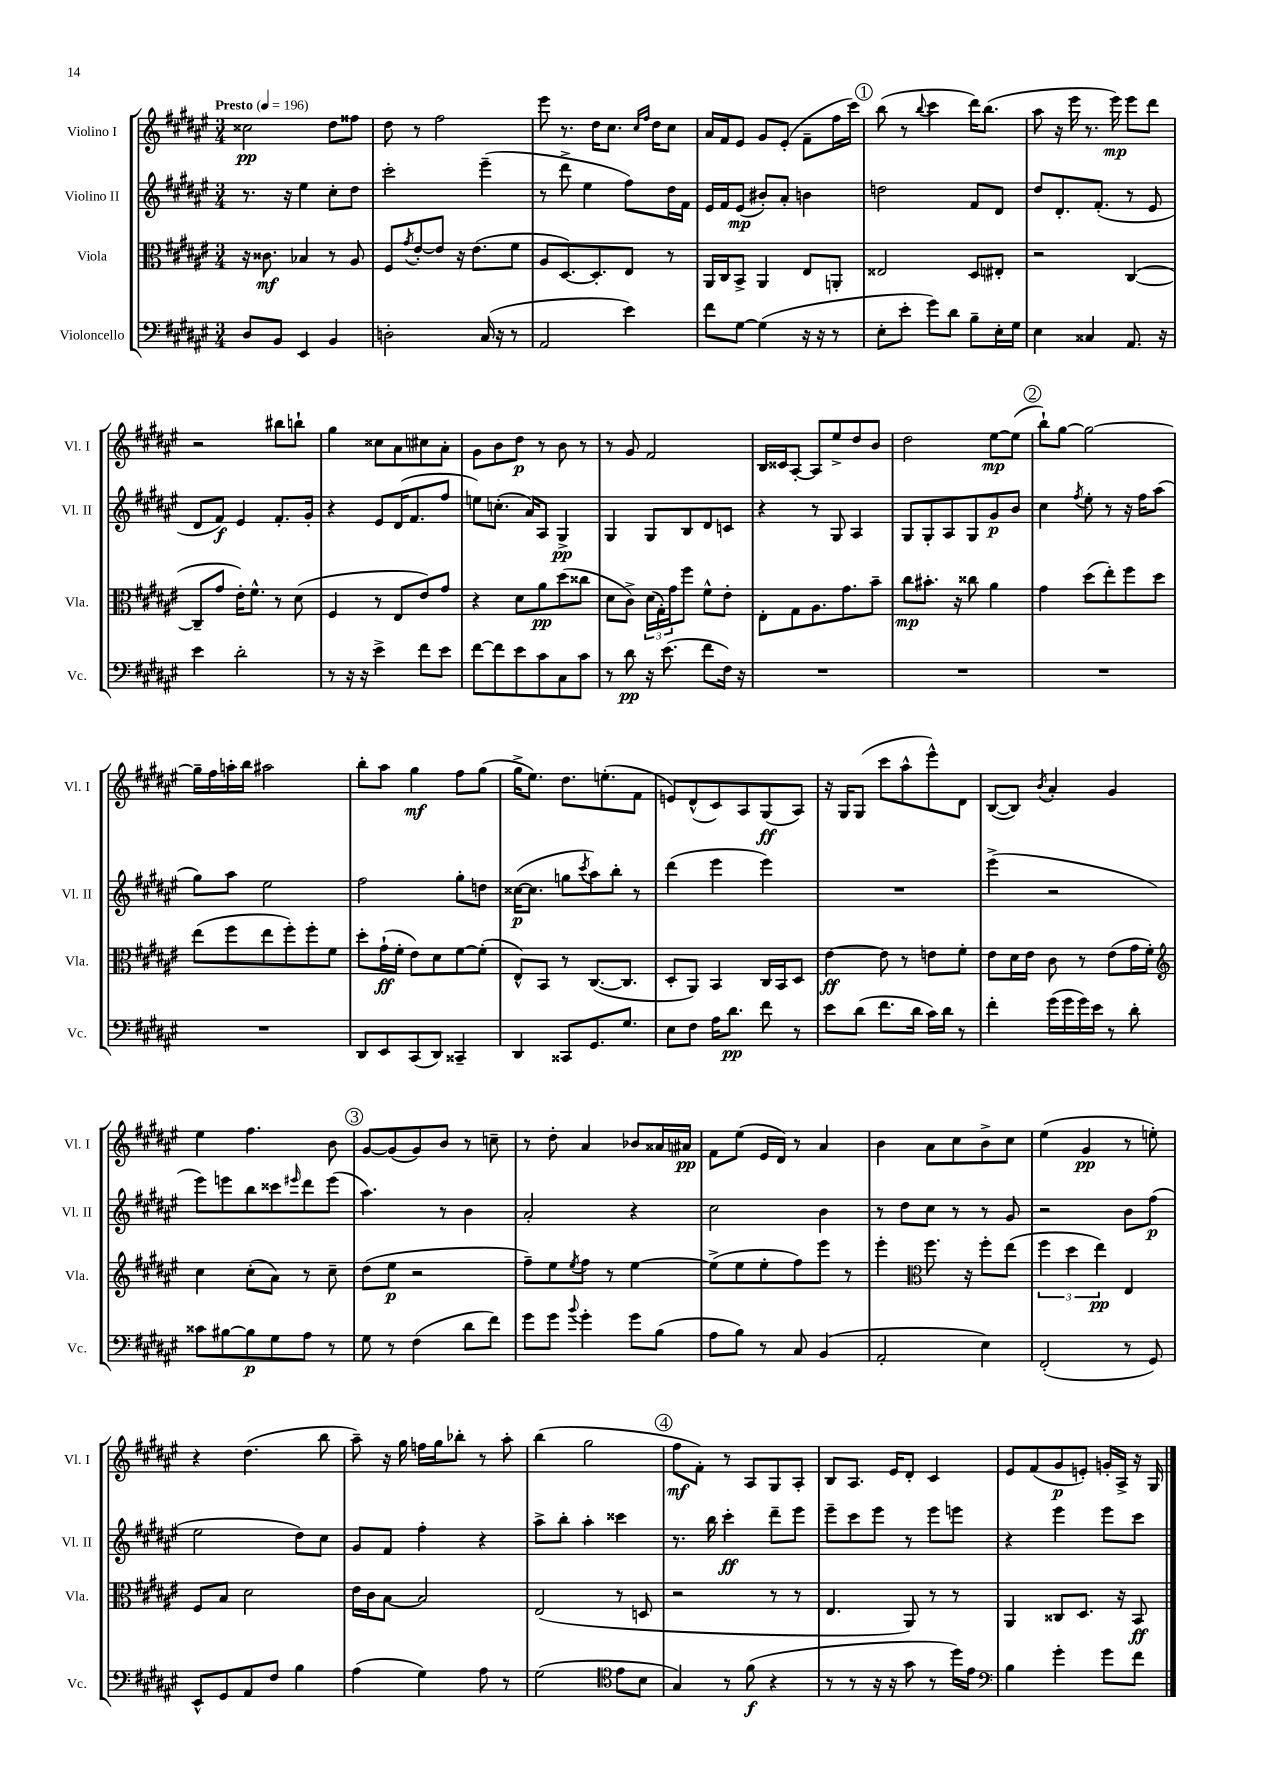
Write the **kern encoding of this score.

**kern	**dynam	**kern	**dynam	**kern	**dynam	**kern	**dynam
*part4	*part4	*part3	*part3	*part2	*part2	*part1	*part1
*staff4	*staff4	*staff3	*staff3	*staff2	*staff2	*staff1	*staff1
*I"Violoncello	*	*I"Viola	*	*I"Violino II	*	*I"Violino I	*
*I'Vc.	*	*I'Vla.	*	*I'Vl. II	*	*I'Vl. I	*
*clefF4	*	*clefC3	*	*clefG2	*	*clefG2	*
*k[f#c#g#d#a#e#]	*	*k[f#c#g#d#a#e#]	*	*k[f#c#g#d#a#e#]	*	*k[f#c#g#d#a#e#]	*
*M3/4	*	*M3/4	*	*M3/4	*	*M3/4	*
*MM196	*	*MM196	*	*MM196	*	*MM196	*
=1	=1	=1	=1	=1	=1	=1	=1
!	!	!	!	!	!	!LO:TX:a:B:t=Presto	!
8D#/L	.	16r	.	8.r	.	2cc##X\	pp
.	.	8.c##X\	mf	.	.	.	.
8BB/J	.	.	.	.	.	.	.
.	.	.	.	16r	.	.	.
4EE#/	.	4B-X/	.	4ee#\	.	.	.
4BB/	.	8r	.	8cc#'\L	.	8dd#\L	.
.	.	8A#/	.	8dd#\J	.	8ff##X\J	.
=2	=2	=2	=2	=2	=2	=2	=2
2Dn'\	.	8F#/L	.	2ccc#'\	.	8dd#\	.
.	.	8qg#/	.	.	.	.	.
.	.	[8e#'/	.	.	.	8r	.
.	.	8e#/J]	.	.	.	2ff#\	.
.	.	16r	.	.	.	.	.
.	.	(8.e#\L	.	.	.	.	.
(16C#/	.	.	.	(4eee#~\	.	.	.
16r	.	.	.	.	.	.	.
8r	.	8f#\J	.	.	.	.	.
=3	=3	=3	=3	=3	=3	=3	=3
2AA#/	.	8A#/L	.	8r	.	8eee#\	.
.	.	[8.D#/)	.	8ddd#^\	.	8.r	.
.	.	.	.	4ee#\	.	.	.
.	.	8.D#'/]	.	.	.	16dd#\KL	.
.	.	.	.	.	.	8.cc#\J	.
4e#\)	.	8E#/J	.	8ff#\L)	.	.	.
.	.	.	.	.	.	16qqcc#/LL	.
.	.	.	.	.	.	16qqff#/JJ	.
.	.	.	.	.	.	16dd#\KL	.
.	.	8r	.	16dd#\L	.	8cc#\J	.
.	.	.	.	16f#\JJ	.	.	.
=4	=4	=4	=4	=4	=4	=4	=4
8f#\L	.	16AA#/LL	.	16e#/LL	.	16a#/LL	.
.	.	16C#/J	.	16f#/J	.	16f#/J	.
[8G#\J	.	8BB^/J	.	(8e#/J	mp	8e#/J	.
(4G#\]	.	4AA#/	.	8b#X'/L)	.	8g#/L	.
.	.	.	.	8a#'/J	.	(8e#'/J	.
16r	.	8E#/L	.	4bn\	.	8f#~\L	.
16r	.	.	.	.	.	.	.
8r	.	8AAn'/J	.	.	.	16ff#\L	.
.	.	.	.	.	.	16ccc#\JJ)	.
!!LO:REH:place=s1:t=1
=5	=5	=5	=5	=5	=5	=5	=5
8E#'\L	.	2E##X/	.	2ddn\	.	(8bb\	.
8e#'\J	.	.	.	.	.	8r	.
.	.	.	.	.	.	8qqbb/	.
8g#\L)	.	.	.	.	.	4ccc#\	.
8d#\J	.	.	.	.	.	.	.
8B~\L	.	8D#/L	.	8f#/L	.	16ddd#\KL)	.
.	.	.	.	.	.	(8.bb\J	.
16E#'\L	.	8E#X'/J	.	8d#/J	.	.	.
16G#\JJ	.	.	.	.	.	.	.
=6	=6	=6	=6	=6	=6	=6	=6
4E#\	.	2r	.	8dd#/L	.	8aa#\	.
.	.	.	.	8.d#'/	.	16r	.
.	.	.	.	.	.	16eee#\	.
4C##X/	.	.	.	.	.	8.r	.
.	.	.	.	(8.f#'/J	.	.	.
.	.	.	.	.	.	16eee#\)	mp
8.AA#/	.	([4C#/	.	8r	.	8eee#\L	.
.	.	.	.	8e#/	.	8ddd#\J	.
16r	.	.	.	.	.	.	.
!!LO:LB:g=z
=7	=7	=7	=7	=7	=7	=7	=7
4e#\	.	8C#~/L]	.	8d#/L	.	2r	.
.	.	8g#/J	.	8f#/J)	f	.	.
2d#'\	.	16e#'\KL)	.	4e#/	.	.	.
.	.	8.f#^^\J	.	.	.	.	.
.	.	8r	.	8.f#'/L	.	8bb#X\L	.
.	.	(8d#\	.	.	.	8bbn`\J	.
.	.	.	.	16g#'/Jk	.	.	.
=8	=8	=8	=8	=8	=8	=8	=8
8r	.	4F#/	.	4r	.	4gg#\	.
16r	.	.	.	.	.	.	.
16r	.	.	.	.	.	.	.
4e#^\	.	8r	.	8e#/L	.	8cc##X\L	.
.	.	8E#/L	.	(16d#/K	.	8a#\	.
.	.	.	.	8.f#/	.	.	.
8f#\L	.	8e#/)	.	.	.	8cc#X\	.
8e#\J	.	8g#/J	.	8ff#/J	.	8a#'\J	.
=9	=9	=9	=9	=9	=9	=9	=9
[8f#\L	.	4r	.	8een\L)	.	8g#\L	.
8f#\]	.	.	.	(8.ccn'\J	.	8b\	.
8e#\	.	8d#\L	.	.	.	8dd#\J	p
.	.	.	.	16a#/KL)	.	.	.
8c#\	.	8a#\	pp	8A#/J	.	8r	.
8C#\	.	(8dd#\	.	4G#^/	pp	8b\	.
8c#\J	.	8cc##X\J	.	.	.	8r	.
=10	=10	=10	=10	=10	=10	=10	=10
8r	.	8d#\L	.	4G#/	.	8r	.
8d#\	pp	8c#^\J)	.	.	.	8g#/	.
16r	.	(24d#\LL	.	8G#/L	.	2f#/	.
.	.	24G#'\)	.	.	.	.	.
(8.e#\	.	.	.	.	.	.	.
.	.	24g#\J	.	.	.	.	.
.	.	8ff#\J	.	8B/	.	.	.
8f#\L	.	8f#^^\L	.	8d#/	.	.	.
16F#\Jk)	.	8e#'\J	.	8cn/J	.	.	.
16r	.	.	.	.	.	.	.
=11	=11	=11	=11	=11	=11	=11	=11
2.r	.	8E#'\L	.	4r	.	16B/LL	.
.	.	.	.	.	.	16c##X/J	.
.	.	8G#\	.	.	.	[8A#'/J	.
.	.	8.A#\	.	8r	.	8A#/L]	.
.	.	.	.	8G#/	.	8ee#^/	.
.	.	8.g#\	.	.	.	.	.
.	.	.	.	4A#/	.	8dd#/	.
.	.	8b~\J	.	.	.	8b/J	.
=12	=12	=12	=12	=12	=12	=12	=12
2.r	.	8cc#\L	mp	8G#/L	.	2dd#\	.
.	.	8.b#X'\J	.	8G#'/	.	.	.
.	.	.	.	8A#/	.	.	.
.	.	16r	.	.	.	.	.
.	.	8cc##X\	.	8G#/	.	.	.
.	.	4a#\	.	8g#/	p	[8ee#\L	mp
.	.	.	.	8b/J	.	(8ee#\J]	.
!!LO:REH:place=s1:t=2
=13	=13	=13	=13	=13	=13	=13	=13
2.r	.	4g#\	.	4cc#\	.	8bb`\L)	.
.	.	.	.	.	.	[8gg#\J	.
.	.	.	.	8qff#/	.	.	.
.	.	(8dd#\L	.	8ee#'\	.	2gg#\_	.
.	.	8ee#'\)	.	8r	.	.	.
.	.	8ff#\	.	16r	.	.	.
.	.	.	.	16ff#\KL	.	.	.
.	.	8dd#\J	.	(8aa#\J	.	.	.
!!LO:LB:g=z
=14	=14	=14	=14	=14	=14	=14	=14
2.r	.	(8ee#\L	.	8gg#\L)	.	16gg#~\LL]	.
.	.	.	.	.	.	16ff#\	.
.	.	8ff#\	.	8aa#\J	.	16aan'\	.
.	.	.	.	.	.	16bb\JJ	.
.	.	8ee#\	.	2ee#\	.	2aa#X\	.
.	.	8ff#'\)	.	.	.	.	.
.	.	8ff#'\	.	.	.	.	.
.	.	8f#\J	.	.	.	.	.
=15	=15	=15	=15	=15	=15	=15	=15
8DD#/L	.	8dd#'\L	.	2ff#\	.	8bb'\L	.
8EE#/	.	(16g#`\L	ff	.	.	8aa#\J	.
.	.	16f#'\JJ	.	.	.	.	.
(8CC#/	.	8e#\L)	.	.	.	4gg#\	mf
8DD#/J)	.	8d#\	.	.	.	.	.
4CC##X~/	.	[8f#\	.	8gg#'\L	.	8ff#\L	.
.	.	(8f#'\J]	.	8ddn\J	.	(8gg#\J	.
=16	=16	=16	=16	=16	=16	=16	=16
4DD#/	.	8E#^^/L)	.	([16cc##X\KL	p	16gg#^\KL	.
.	.	.	.	8.cc##\J]	.	8.ee#\J)	.
.	.	8BB/J	.	.	.	.	.
8CC##X/L	.	8r	.	8ggn\L	.	8.dd#\L	.
.	.	.	.	8qccc#/	.	.	.
8.GG#/	.	([8.C#/L	.	8aa#\)	.	.	.
.	.	.	.	.	.	(8.een'\	.
.	.	.	.	8bb'\J	.	.	.
8.G#/J	.	8.C#/J]	.	.	.	.	.
.	.	.	.	8r	.	8f#\J	.
=17	=17	=17	=17	=17	=17	=17	=17
8E#\L	.	8D#'/L	.	(4ddd#\	.	8en/L)	.
8F#\J	.	8AA#/J)	.	.	.	(8d#^^/	.
16A#\KL	.	4BB/	.	4eee#\	.	8c#/)	.
8.d#\J	pp	.	.	.	.	.	.
.	.	.	.	.	.	8A#/	.
8f#\	.	16C#/LL	.	4eee#\)	.	(8G#/	ff
.	.	16BB/J	.	.	.	.	.
8r	.	8D#/J	.	.	.	8A#/J)	.
=18	=18	=18	=18	=18	=18	=18	=18
8e#\L	.	[4e#\	ff	2.r	.	16r	.
.	.	.	.	.	.	16G#/KL	.
(8d#\J	.	.	.	.	.	(8G#/J	.
8.f#\L	.	8e#\]	.	.	.	8ccc#\L	.
.	.	8r	.	.	.	8aa#^^\	.
16d#\Jk	.	.	.	.	.	.	.
16c#\LL)	.	8en\L	.	.	.	8eee#^^\)	.
16d#\JJ	.	.	.	.	.	.	.
8r	.	8f#'\J	.	.	.	8d#\J	.
=19	=19	=19	=19	=19	=19	=19	=19
4f#'\	.	8e#\L	.	(4eee#^\	.	([8B/L	.
.	.	16d#\L	.	.	.	8B/J])	.
.	.	16e#\JJ	.	.	.	.	.
.	.	.	.	.	.	8qb/	.
(16g#\LL	.	8c#\	.	2r	.	4a#'/	.
16g#\	.	.	.	.	.	.	.
16g#\)	.	8r	.	.	.	.	.
16e#\JJ	.	.	.	.	.	.	.
8r	.	(8e#\L	.	.	.	4g#/	.
8d#'\	.	16g#\L	.	.	.	.	.
.	.	16f#'\JJ)	.	.	.	.	.
!!LO:LB:g=z
=20	=20	=20	=20	=20	=20	=20	=20
*	*	*clefG2	*	*	*	*	*
8c##X\L	.	4cc#\	.	8eee#\L)	.	4ee#\	.
[8B#X\	.	.	.	8eeen\	.	.	.
8B#\]	p	(8cc#'\L	.	8bb\	.	4.ff#\	.
8G#\	.	8a#\J)	.	8ccc##X\	.	.	.
.	.	.	.	16qqeee#X/	.	.	.
8A#\J	.	8r	.	8ddd#\	.	.	.
8r	.	8cc#~\	.	(8eee#\J	.	8b\	.
!!LO:REH:place=s1:t=3
=21	=21	=21	=21	=21	=21	=21	=21
8G#\	.	(8dd#\L	.	4.aa#\)	.	[8g#/L	.
8r	.	8ee#\J	p	.	.	(8g#/]	.
(4F#\	.	2r	.	.	.	8g#/)	.
.	.	.	.	8r	.	8b/J	.
8d#\L	.	.	.	4b\	.	8r	.
8f#\J)	.	.	.	.	.	8ccn~\	.
=22	=22	=22	=22	=22	=22	=22	=22
8g#\L	.	8ff#~\L)	.	2a#'/	.	8r	.
8g#\J	.	8ee#\	.	.	.	8dd#'\	.
8qqb/	.	8qee#/	.	.	.	.	.
4g#'\	.	8ff#\J	.	.	.	4a#/	.
.	.	8r	.	.	.	.	.
8g#\L	.	[4ee#\	.	4r	.	8b-X/L	.
(8B\J	.	.	.	.	.	16a##X/L	.
.	.	.	.	.	.	16a#X/JJ	pp
=23	=23	=23	=23	=23	=23	=23	=23
8A#\L	.	(8ee#^\L]	.	2cc#\	.	8f#\L	.
8B\J)	.	8ee#\	.	.	.	(8ee#\J	.
8r	.	8ee#'\	.	.	.	16e#/LL	.
.	.	.	.	.	.	16d#/JJ)	.
8C#/	.	8ff#\)	.	.	.	8r	.
(4BB/	.	8eee#\J	.	4b\	.	4a#/	.
.	.	8r	.	.	.	.	.
=24	=24	=24	=24	=24	=24	=24	=24
2AA#'/	.	4eee#'\	.	8r	.	4b\	.
.	.	.	.	8dd#\L	.	.	.
*	*	*clefC3	*	*	*	*	*
.	.	8.ff#\	.	8cc#\J	.	8a#\L	.
.	.	.	.	8r	.	8cc#\	.
.	.	16r	.	.	.	.	.
4E#\)	.	8ff#'\L	.	8r	.	8b^\	.
.	.	(8ee#\J	.	8g#/	.	8cc#\J	.
=25	=25	=25	=25	=25	=25	=25	=25
(2FF#'/	.	6ff#\	.	2r	.	(4ee#\	.
.	.	6dd#\	.	.	.	.	.
.	.	.	.	.	.	4g#/	pp
.	.	6ee#\)	pp	.	.	.	.
8r	.	4E#/	.	8b\L	.	8r	.
8GG#/)	.	.	.	(8ff#\J	p	8een'\)	.
!!LO:LB:g=z
=26	=26	=26	=26	=26	=26	=26	=26
8EE#^^/L	.	8F#/L	.	2ee#\	.	4r	.
8GG#/	.	8B/J	.	.	.	.	.
8AA#/	.	2d#\	.	.	.	(4.dd#\	.
8F#/J	.	.	.	.	.	.	.
4B\	.	.	.	8dd#\L)	.	.	.
.	.	.	.	8cc#\J	.	8bb\	.
=27	=27	=27	=27	=27	=27	=27	=27
(4A#\	.	16e#\LL	.	8g#/L	.	8aa#~\)	.
.	.	16c#\J	.	.	.	.	.
.	.	[8B\J	.	8f#/J	.	16r	.
.	.	.	.	.	.	16gg#\	.
4G#\)	.	2B/]	.	4ff#'\	.	16ffn\LL	.
.	.	.	.	.	.	16gg#\J	.
.	.	.	.	.	.	8bb-X'\J	.
8A#\	.	.	.	4r	.	8r	.
8r	.	.	.	.	.	8aa#'\	.
=28	=28	=28	=28	=28	=28	=28	=28
(2G#\	.	(2E#/	.	8aa#^\L	.	(4bb\	.
.	.	.	.	8bb'\J	.	.	.
.	.	.	.	4aa#'\	.	2gg#\	.
*clefC4	*	*	*	*	*	*	*
8e#\L	.	8r	.	4ccc##X\	.	.	.
8B\J	.	8Dn/	.	.	.	.	.
!!LO:REH:place=s1:t=4
=29	=29	=29	=29	=29	=29	=29	=29
4G#/)	.	2r	.	8.r	.	8ff#\L	mf
.	.	.	.	.	.	8f#'\J)	.
.	.	.	.	16bb\	.	.	.
8r	.	.	.	4ccc#'\	ff	8r	.
(8f#\	f	.	.	.	.	8A#/L	.
4r	.	8r	.	8ddd#~\L	.	8G#/	.
.	.	8r	.	8eee#\J	.	8A#'/J	.
=30	=30	=30	=30	=30	=30	=30	=30
8r	.	4.E#/	.	8eee#~\L	.	8B/L	.
8r	.	.	.	8ccc#\	.	8.A#/J	.
16r	.	.	.	8eee#\J	.	.	.
16r	.	.	.	.	.	16e#/KL	.
8g#\	.	8AA#/)	.	8r	.	8d#'/J	.
8r	.	8r	.	8eee#\L	.	4c#/	.
16dd#\LL)	.	8r	.	8eeen\J	.	.	.
16e#\JJ	.	.	.	.	.	.	.
=31	=31	=31	=31	=31	=31	=31	=31
*clefF4	*	*	*	*	*	*	*
4B\	.	4AA#/	.	4r	.	8e#/L	.
.	.	.	.	.	.	(8f#/	.
4g#'\	.	8C##X/L	.	4eee#\	.	8g#/	p
.	.	8.D#/J	.	.	.	8en'/J)	.
8g#\L	.	.	.	8eee#\L	.	16gn'/LL	.
.	.	16r	.	.	.	16A#^/JJ	.
8f#\J	.	8BB/	ff	8ccc#\J	.	16r	.
.	.	.	.	.	.	16G#/	.
==	==	==	==	==	==	==	==
*-	*-	*-	*-	*-	*-	*-	*-
